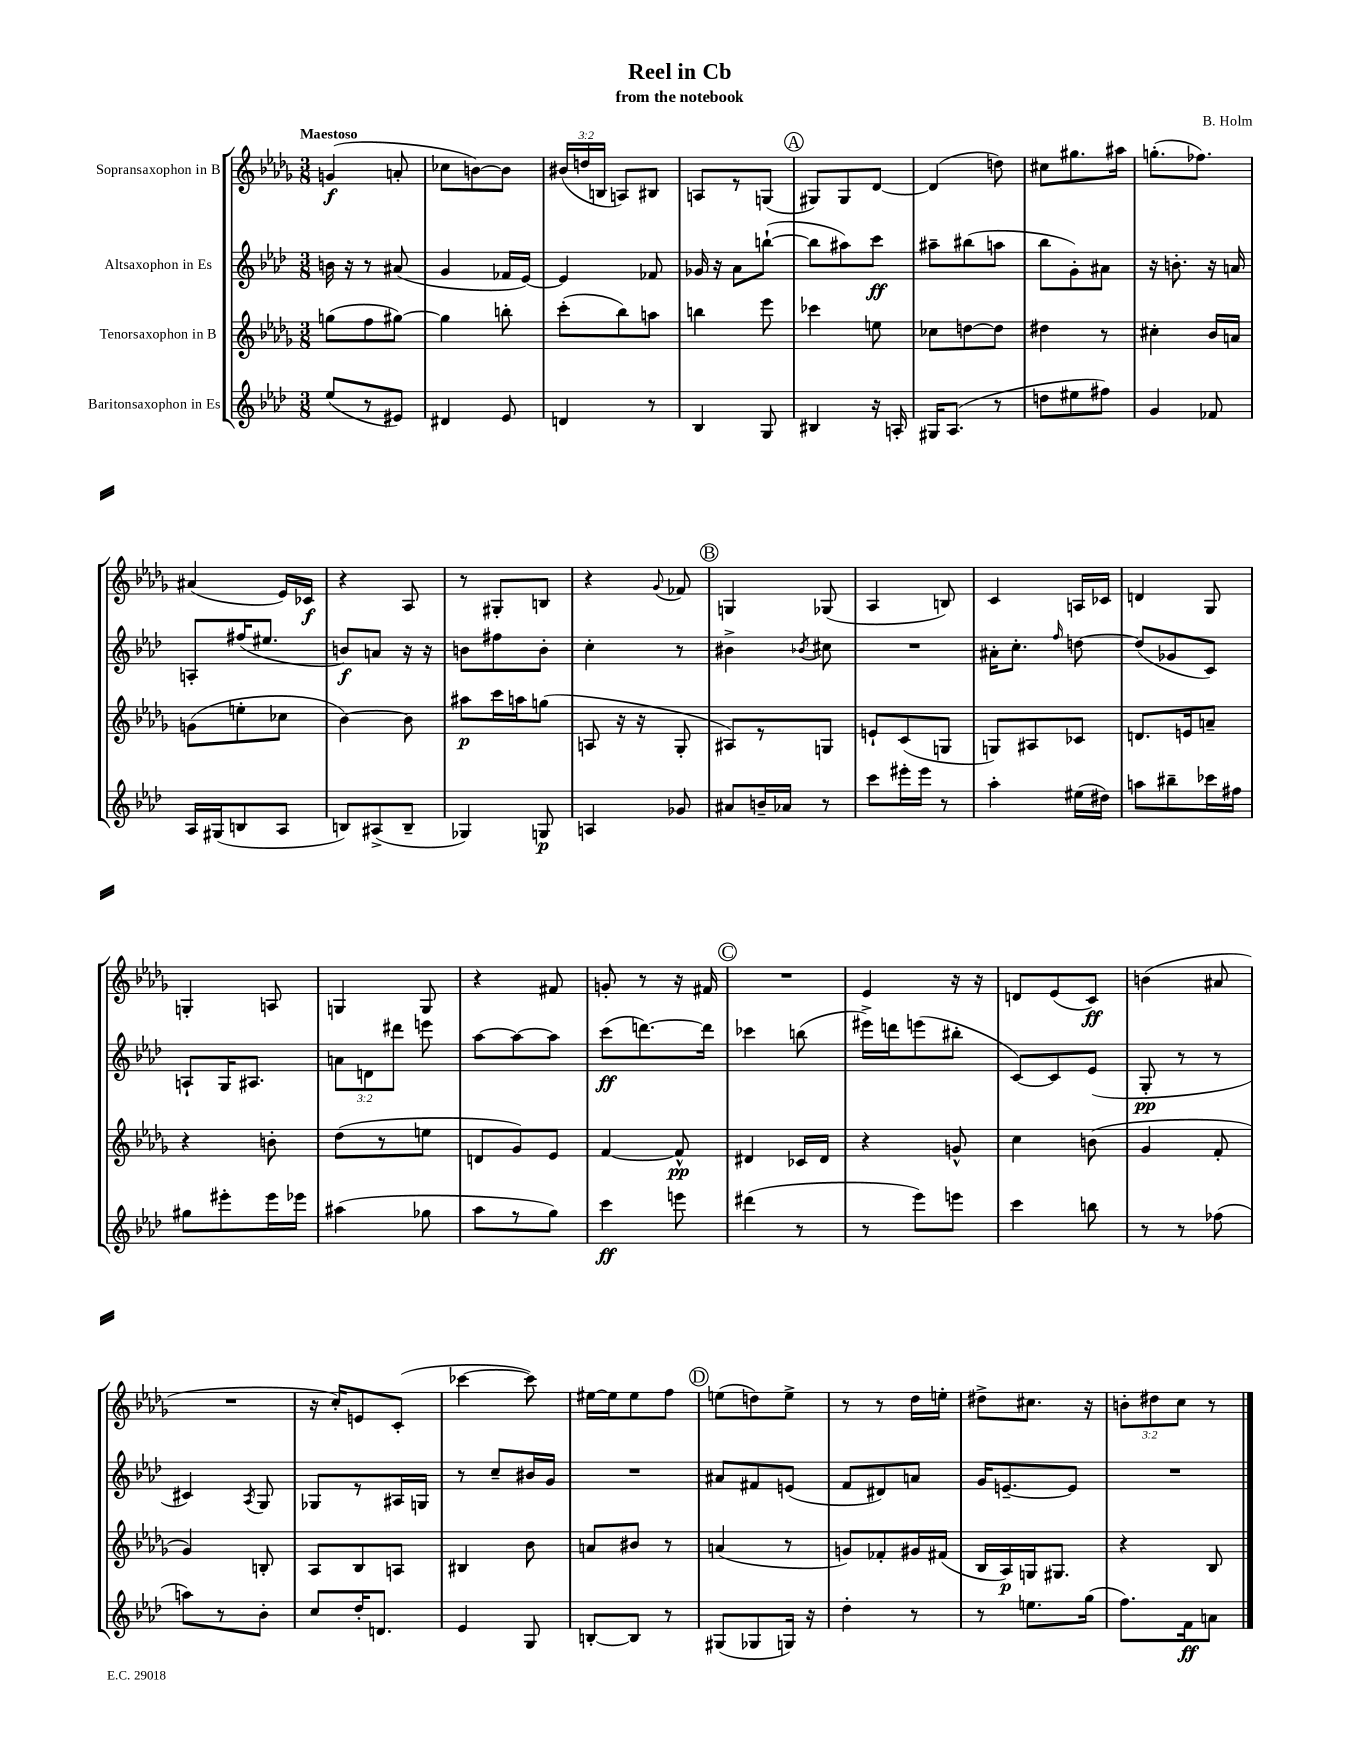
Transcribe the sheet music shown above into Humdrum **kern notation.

**kern	**kern	**kern	**kern
*staff4	*staff3	*staff2	*staff1
*clefG2	*clefG2	*clefG2	*clefG2
*k[b-e-a-d-]	*k[b-e-a-d-g-]	*k[b-e-a-d-]	*k[b-e-a-d-g-]
*M3/8	*M3/8	*M3/8	*M3/8
(8ee-/L	(8gg\L	16b\	(4g/
.	.	16r	.
8r	8ff\	8r	.
8e#/J)	[8gg#\J)	(8a#/	8a'/
=	=	=	=
4d#/	4gg#\]	4g/	8cc-\L
.	.	.	[8b\)
8e-/	8bb'\	16f-/LL	8b\]J
.	.	[16e-/JJ)	.
=	=	=	=
4d/	(8ccc'\L	4e-/]	(24b#/LL
.	.	.	24dd/
.	.	.	24B/JJ
.	8bb-\)	.	8A/L)
8r	8aa\J	8f-/	8B#/J
=	=	=	=
4B-/	4bb\	16g-/	8A/L
.	.	16r	.
.	.	8a-\L	8r
8G/	8eee-\	([8bb`\J	(8G/J
=	=	=	=
4B#/	4ccc-\	8bb\]L	8G#/L)
.	.	8aa#\)	8G#/
16r	8ee\	8ccc\J	[8d-/J
16A'/	.	.	.
=	=	=	=
16G#/LK	8cc-\L	8aa#~\L	(4d-/]
(8.A-/J	.	.	.
.	[8dd\	(8bb#\	.
8r	8dd\]J	8aa\J	8dd\)
=	=	=	=
8dd\L	4dd#\	8bb-\L	8cc#\L
8ee#\	.	8g'\)	8.gg#\
8ff#\J)	8r	8a#\J	.
.	.	.	16aa#\Jk
=	=	=	=
4g/	4cc#'\	16r	(8.gg'\L
.	.	8.b'\	.
.	.	.	8.ff-\J)
8f-/	16b-/LL	16r	.
.	16a/JJ	16a/	.
=	=	=	=
16A-/LL	(8g\L	8A'/L	(4a#/
(16G#/J	.	.	.
8B/	8ee'\	(16ff#/K	.
.	.	8.ee#/J	.
8A-/J	8cc-\J	.	16e-/LL)
.	.	.	16c-/JJ
=	=	=	=
8B/L)	[4b-\)	8b/L)	4r
(8A#^/	.	8a/J	.
8B~/J	8b-\]	16r	8A-/
.	.	16r	.
=	=	=	=
4G-/)	8aa#\L	8b\L	8r
.	16ccc\L	8ff#\	8G#'/L
.	16aa\J	.	.
8G/	(8gg\J	8b'\J	8B/J
=	=	=	=
4A/	8A/	4cc'\	4r
.	16r	.	.
.	16r	.	.
.	.	.	8qqg-/
8g-/	8G-'/	8r	8f-/
=	=	=	=
8a#/L	8A#/L)	4b#^\	4G/
16b~/L	8r	.	.
16a-/JJ	.	.	.
.	.	8qb-/	.
8r	8G/J	8cc#\	(8G-/
=	=	=	=
8ccc\L	8e`/L	4.r	4A-/
16eee#'\L	(8c/	.	.
16eee#\JJ	.	.	.
8r	8G/J	.	8B/)
=	=	=	=
4aa-'\	8G/L)	16a#'\LK	4c/
.	.	8.cc'\J	.
.	8A#/	.	.
.	.	16qqff/	.
(16ee#\LL	8c-/J	[8dd\	16A/LL
16dd#\JJ)	.	.	16c-/JJ
=	=	=	=
8aa\L	8.d/L	(8dd/]L	4d/
8bb#~\	.	8g-/	.
.	16e/k	.	.
16ccc-\L	8a~/J	8c/J)	8G-/
16ff#\JJ	.	.	.
=	=	=	=
8gg#\L	4r	8A`/L	4G'/
8eee#'\	.	16G/K	.
.	.	8.A#/J	.
16eee#\L	8b'\	.	8A/
16eee-\JJ	.	.	.
=	=	=	=
(4aa#\	(8dd-\L	12a\L	4G/
.	.	12d\	.
.	8r	.	.
.	.	12ddd#\J	.
8gg-\	8ee\J	8eee\	8G/
=	=	=	=
8aa-\L	8d/L	[8aa-\L	4r
8r	8g-/)	8aa-\_	.
8gg\J)	8e-/J	8aa-\]J	8f#/
=	=	=	=
4ccc\	[4f/	(8ccc\L	8g'/
.	.	[8.ddd\)	8r
8eee\	8f^^/]	.	16r
.	.	16ddd\]Jk	16f#/
=	=	=	=
(4ddd#\	4d#/	4ccc-\	4.r
8r	16c-/LL	(8bb\	.
.	16d#/JJ	.	.
=	=	=	=
8r	4r	16eee#^\LL)	4e-/
.	.	16ddd\J	.
8eee-\L)	.	(8eee\	.
8eee\J	8g^^/	8bb#'\J	16r
.	.	.	16r
=	=	=	=
4ccc\	4cc\	[8c/L)	8d/L
.	.	8c/]	(8e-/
8bb\	(8b\	(8e-/J	8c/J)
=	=	=	=
8r	4g-/	8G'/	(4b\
8r	.	8r	.
(8ff-\	8f'/	8r	8a#/
=	=	=	=
8aa\L)	4g-/)	4c#/)	4.r
8r	.	.	.
.	.	8qA-/	.
8b-'\J	8B'/	8G/	.
=	=	=	=
8cc/L	8A-/L	8G-/L	16r
.	.	.	16cc'/LK)
16dd-'/K	8B-/	8r	8e/
8.d/J	.	.	.
.	8A/J	16A#/L	(8c'/J
.	.	16G/JJ	.
=	=	=	=
4e-/	4B#/	8r	[4ccc-\
.	.	8cc~/L	.
8G/	8b-\	16b#/L	8ccc-\])
.	.	16g/JJ	.
=	=	=	=
[8B'/L	8a/L	4.r	[16ee#\LL
.	.	.	16ee#\]J
8B/]J	8b#/J	.	8ee#\
8r	8r	.	8ff\J
=	=	=	=
(8G#/L	(4a/	8a#/L	(8ee\L
8G-/	.	8f#/	8dd\)
16G/Jk)	8r	(8e/J	8ee^\J
16r	.	.	.
=	=	=	=
4dd-'\	8g/L)	8f/L	8r
.	8f-'/	8d#/)	8r
8r	16g#/L	8a/J	16dd-\LL
.	(16f#/JJ	.	16ee'\JJ
=	=	=	=
8r	16B-/LL	16g/LK	8dd#^\L
.	16A-/)	[8.e~/	.
8.ee\L	16G/J	.	8.cc#\J
.	8.G#/J	.	.
.	.	8e/]J	.
(16gg\Jk	.	.	16r
=	=	=	=
8.ff\L)	4r	4.r	12b'\L
.	.	.	12dd#\
.	.	.	12cc\J
16f\k	.	.	.
8a\J	8B-/	.	8r
==	==	==	==
*-	*-	*-	*-
